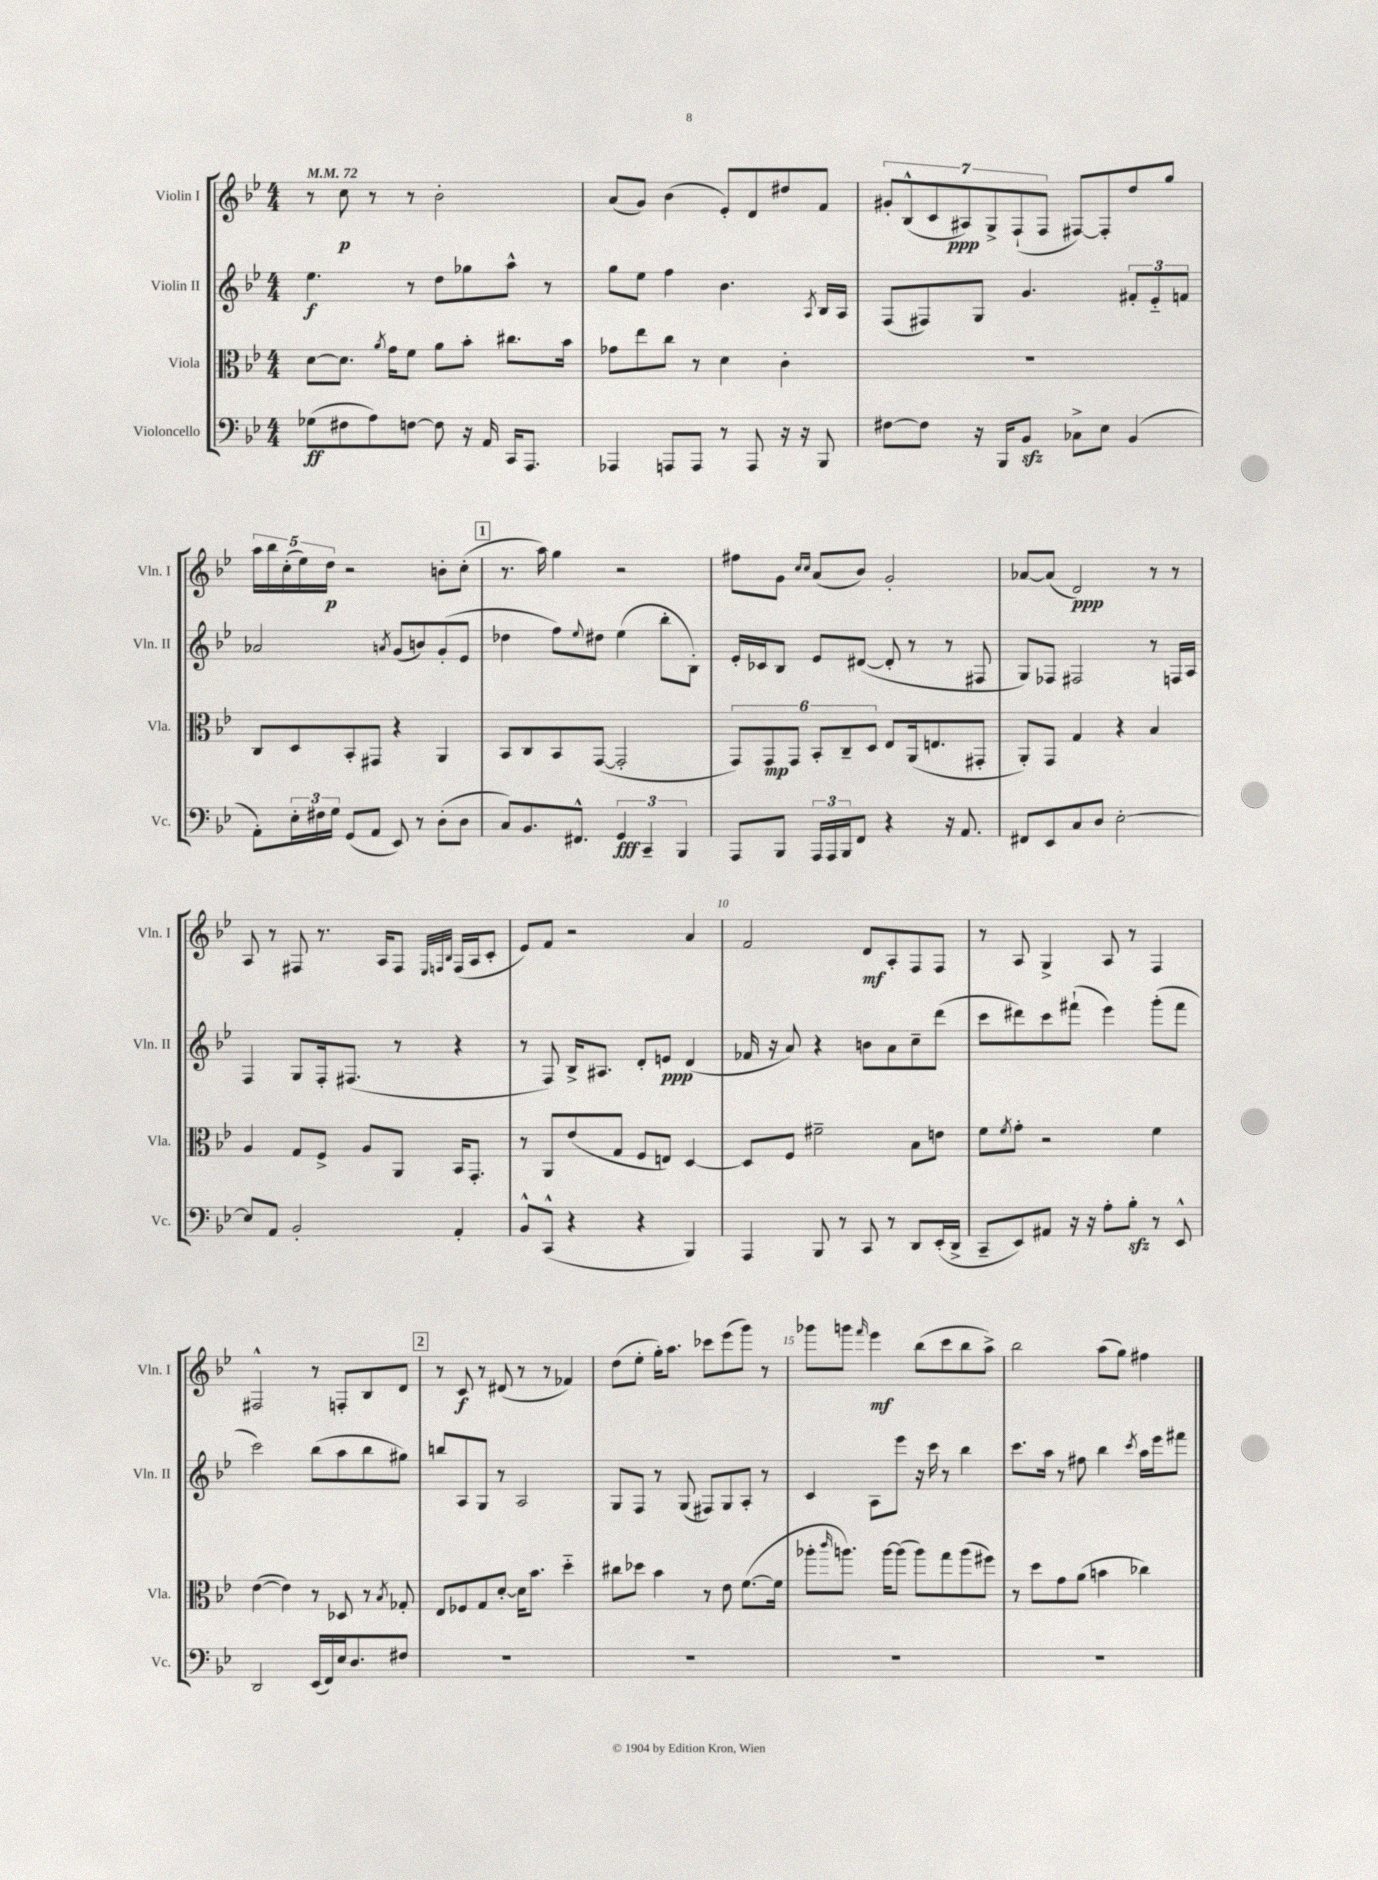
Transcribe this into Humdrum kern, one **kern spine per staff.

**kern	**kern	**kern	**kern
*staff4	*staff3	*staff2	*staff1
*clefF4	*clefC3	*clefG2	*clefG2
*k[b-e-]	*k[b-e-]	*k[b-e-]	*k[b-e-]
*M4/4	*M4/4	*M4/4	*M4/4
*MM72	*MM72	*MM72	*MM72
(8G-	[8d	4.ee-	8r
8F#	8.d]	.	8cc
8A)	.	.	8r
.	8qa	.	.
.	16g	.	.
[8F	8f	8r	8r
8F]	8a	8dd	2b-'
16r	8b-'	8gg-	.
16AA	.	.	.
16CC	8.cc#	8aa^^	.
8.AAA	.	.	.
.	.	8r	.
.	16b-	.	.
=	=	=	=
4AAA-	8g-	8gg	(8a
.	8ee-	8ee-	8g)
8AAA	8cc	4ff	(4b-
8AAA	8r	.	.
8r	4d	4.b-	8e-')
8AAA	.	.	8d
16r	4c'	.	8dd#
16r	.	.	.
.	.	8qA	.
8BBB-	.	16B-	8f
.	.	16A	.
=	=	=	=
[8F#	1r	(8F	14g#'
.	.	.	(14B-^^
8F#]	.	8F#)	.
.	.	.	14c
.	.	.	14A#)
16r	.	8G	.
.	.	.	14G^
16BBB-	.	.	.
.	.	.	(14F`
8BB-	.	4.g	.
.	.	.	14F
8C-^	.	.	[8F#)
8E-	.	.	8F#']
(4BB-	.	12f#'	8dd
.	.	12e-'~	.
.	.	.	8gg
.	.	12f	.
=	=	=	=
8AA')	8C	2a-	20aa
.	.	.	20bb-
.	.	.	(20cc'
24E-'	8D	.	.
.	.	.	20ee-)
24F#	.	.	.
.	.	.	20dd
24G	.	.	.
(8GG	8BB-'	.	2r
8AA	8GG#	.	.
.	.	8qa	.
8EE-)	4r	(8g	.
8r	.	8b)	.
(8D'	4AA	(8g'	8b'
8D	.	8e-	(8cc'
=	=	=	=
8C)	8BB-	4dd-	8.r
8.BB-	8C	.	.
.	.	.	16aa)
.	8BB-	8ff)	4gg
8.FF#^^	.	.	.
.	.	8qqee-	.
.	([8GG	8dd#	.
6GG	2GG']	(4ee-	2r
6CC~	.	.	.
.	.	8bb-'	.
6BBB-	.	.	.
.	.	8B-')	.
=	=	=	=
8AAA	12GG)	16e-'	8ff#
.	.	16c-	.
.	12GG	.	.
8BBB-	.	8B-	8g
.	12GG	.	.
.	.	.	16qqcc
.	.	.	16qqcc
24AAA	12BB-'	8e-	(8a
24AAA	.	.	.
24BBB-	12C~	.	.
8FF	.	([8d#	8b-)
.	12D	.	.
4r	8E-	8d#']	2g'
.	(16AA	8r	.
.	8.E	.	.
16r	.	8r	.
8.AA	.	.	.
.	8GG#'	8F#	.
=	=	=	=
8FF#	8AA')	8G)	[8a-
8EE-	8GG	8F-	(8a-]
8C	4G	2F#	2d)
8D	.	.	.
[2E-'	4r	.	.
.	4B-	8r	8r
.	.	16F	8r
.	.	16A	.
=	=	=	=
8E-]	4A	4F	8A
8AA	.	.	8r
2BB-'	8G	8G	8F#
.	8F^	16F'	8.r
.	.	(8.F#	.
.	8A	.	.
.	.	.	16A
.	8AA	8r	8F#
.	.	.	32qqE-
.	.	.	32qqF
.	.	.	32qqB-
4AA'	16BB-	4r	(16F
.	8.GG'	.	16A
.	.	.	8c'
=	=	=	=
8BB-^^	8r	8r	8e-)
(8CC^^	8AA	8F)	8f
4r	(8e-	16B-^	2r
.	.	8.A#	.
.	8G	.	.
4r	8F	8d'	.
.	8E)	8e	.
4BBB-)	[4D	(4d	4a
=	=	=	=
4AAA	8D]	16f-	2f
.	.	16r	.
.	8F	8a)	.
8BBB-	2f#~	4r	.
8r	.	.	.
8CC	.	8b	8d
8r	.	8a	8A'
8DD	8B-	8cc~	8F
(16EE-'	8e	(8ddd	8F
16DD^	.	.	.
=	=	=	=
8CC~	8f	8ccc	8r
.	8qf	.	.
8EE-)	8g'	8ddd#)	8A
8AA#	2r	8ccc	4G^
16r	.	(8fff#`	.
16r	.	.	.
8A'	.	4eee-)	8A
8B-'	.	.	8r
8r	4f	(8ggg'	4F
8EE-^^	.	8fff#	.
=	=	=	=
2DD	([4e-	2ccc)	2F#^^
.	4e-])	.	.
(16EE-	8r	(8bb-	8r
16FF)	.	.	.
16E-	8D-	8aa	8F'
8.D	.	.	.
.	8r	8bb-	8B-
.	8qB-	.	.
8F#	8G-'	8gg#)	8d
=	=	=	=
1r	8E-	8bb	8r
.	8F-	8A	8c
.	8G	8G	8r
.	[8d'	8r	(8d#
.	16d]	2A	8r
.	8.b-	.	.
.	.	.	8r
.	4dd'~	.	4f-)
=	=	=	=
1r	8cc#	8G	(8dd
.	8dd-	8F	8ee-'
.	4b-	8r	16gg')
.	.	.	8.aa
.	.	(8G	.
.	8r	8F#)	8ccc-
.	8e-	8G	(8eee-
.	([8.f	8A'	8ggg)
.	.	8r	8r
.	16f]	.	.
=	=	=	=
1r	8aa-'	4c	8ggg-
.	16qqccc	.	.
.	8.aa)	.	8ggg
.	.	.	16qqfff
.	.	8A	4eee-
.	[16aa	.	.
.	(8aa]	8eee-	.
.	8aa)	16r	(8bb-
.	.	16ccc	.
.	8gg	8r	8ccc
.	(8aa	4bb-	8bb-
.	8ff#)	.	8aa^)
=	=	=	=
1r	8r	8.ccc	2bb-
.	8dd	.	.
.	.	16aa	.
.	8g	8r	.
.	(8a	8ff#	.
.	4b	4bb-	(8aa
.	.	.	8gg)
.	.	8qccc	.
.	4cc-)	16aa	4ff#
.	.	16eee-	.
.	.	8fff#	.
==	==	==	==
*-	*-	*-	*-
